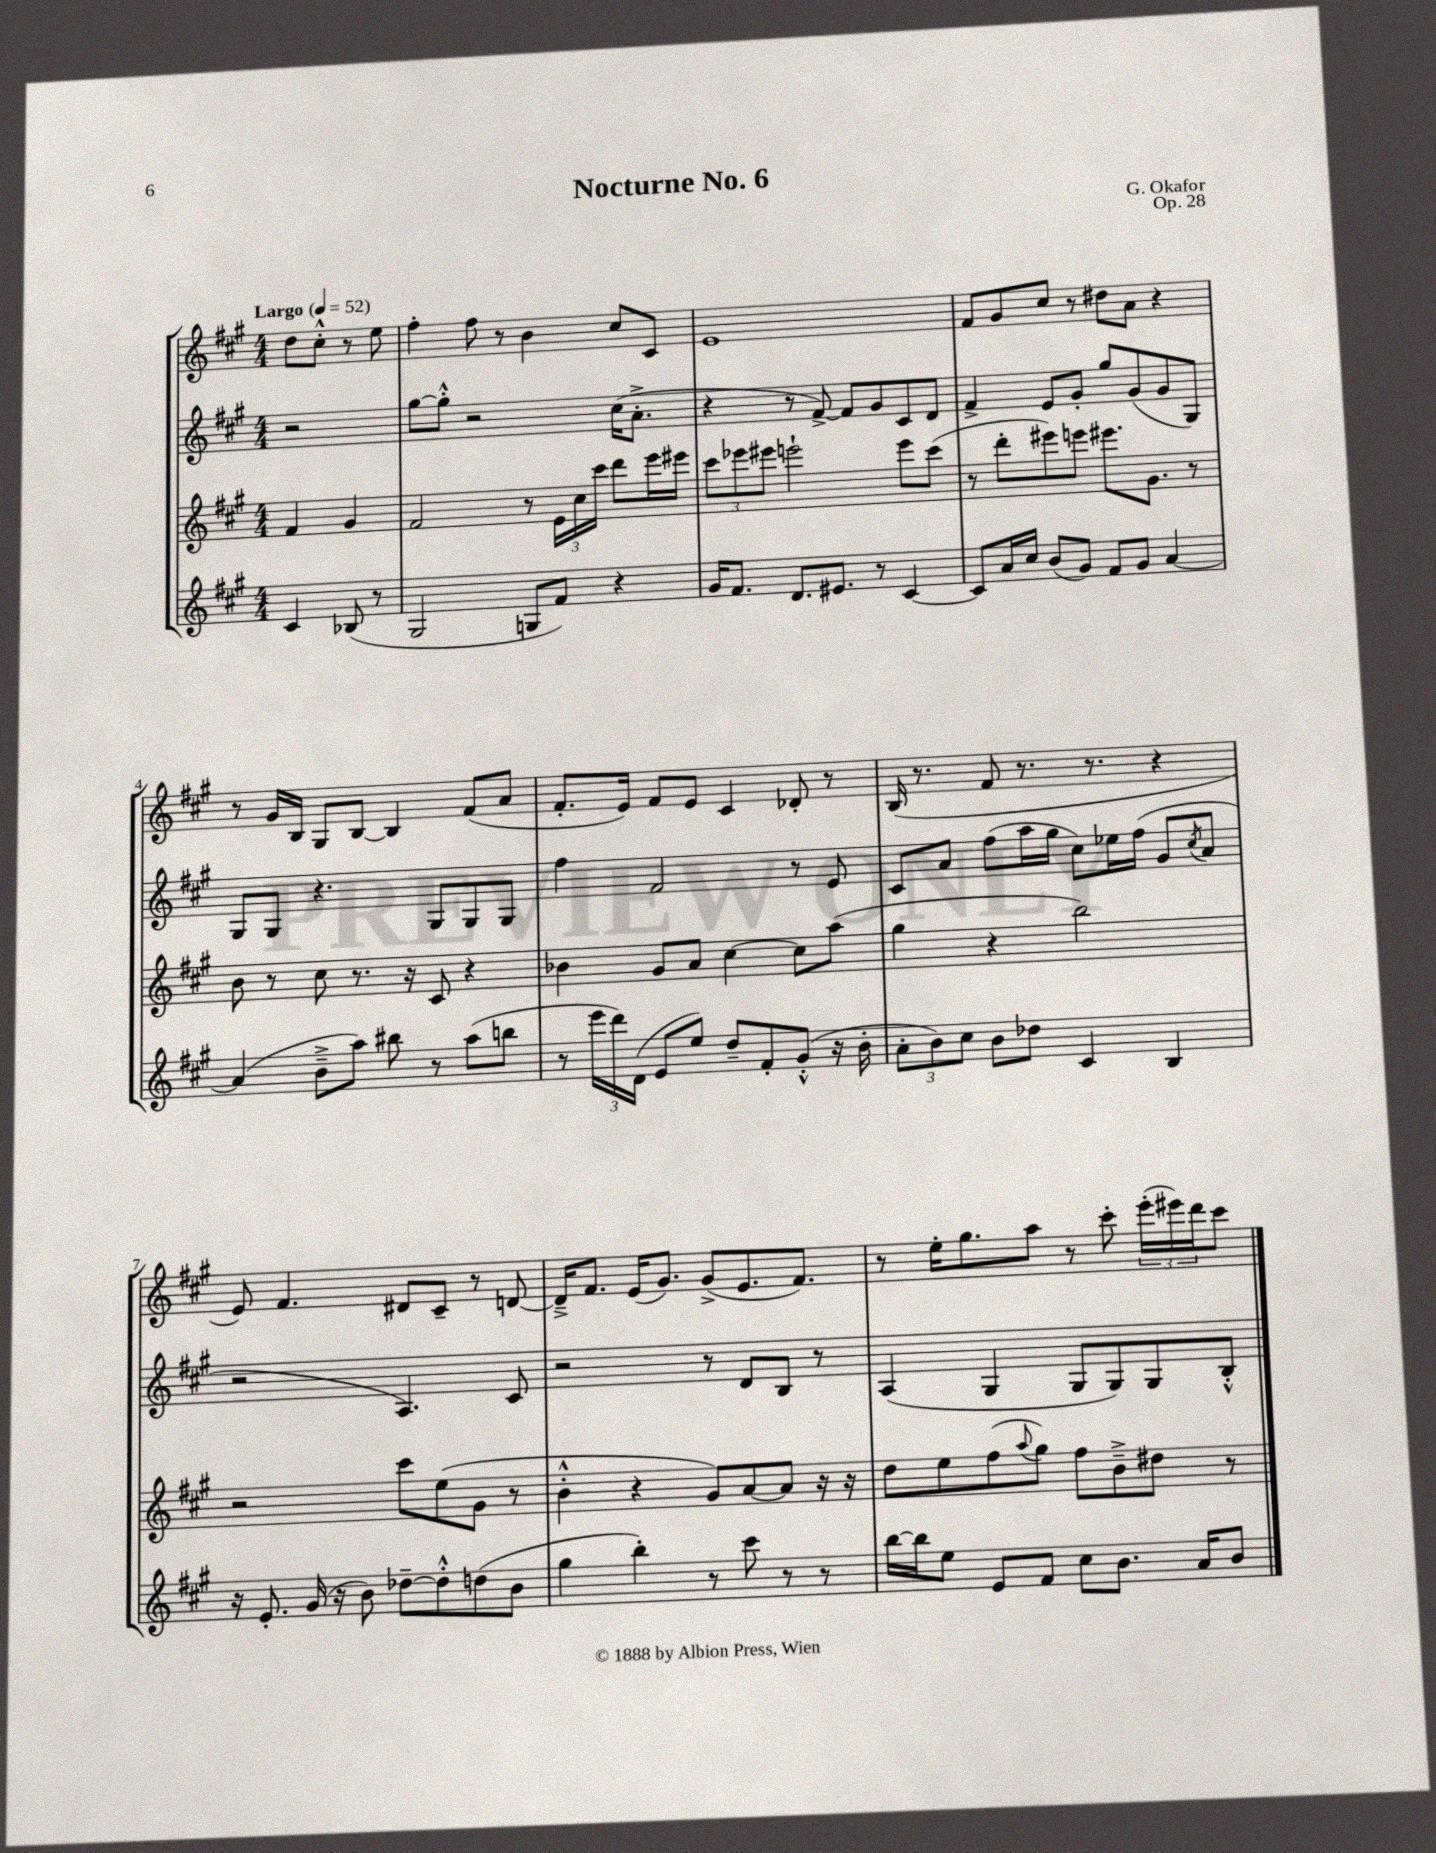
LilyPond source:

\header { title = "Nocturne No. 6" composer = "G. Okafor" opus = "Op. 28" }
<<
\new StaffGroup <<
\new Staff = "s0" {
    \clef treble \key a \major \numericTimeSignature \time 4/4 \partial 2 \tempo "Largo" 4 = 52
    d''8 cis''8-.-^ r8 e''8 |
    fis''4-. fis''8 r8 b'4 cis''8 cis'8 |
    e'1 |
    fis'8 gis'8 cis''8 r8 dis''8 a'8 r4 |
    r8 gis'16 b16 gis8 b8~ b4 fis'8( a'8 |
    fis'8.-. e'16) fis'8 e'8 cis'4 des'8-. r8 |
    b16( r8. fis'8 r8. r8. r4 |
    e'8) fis'4. dis'8 cis'8-- r8 d'8~ |
    d'16---> fis'8. e'16( gis'8.) gis'8->( e'8. fis'8.) |
    r8 e''16-. gis''8. a''8 r8 cis'''8-. \tuplet 3/2 { e'''16-.( eis'''16) d'''16 } cis'''8 \bar "|." |
}
\new Staff = "s1" {
    \clef treble \key a \major \numericTimeSignature \time 4/4 \partial 2
    r2 |
    gis''8~ gis''8-.-^ r2 cis''16( a'8.-.-> |
    r4 r8 fis'8~->) fis'8 gis'8 cis'8 d'8 |
    fis'4-> e'8 gis'8-. gis''8 gis'8( gis'8 gis8) |
    gis8 gis8 r4. gis8 gis8 gis8 |
    fis''4 fis'2 r8 e'8 |
    cis'8 a'8 fis''8( a''16 gis''16 cis''8) ees''16 fis''16( gis'8 \acciaccatura { cis''8 } a'8 |
    r2 a4.) cis'8 |
    r2 r8 d'8 b8 r8 |
    a4( gis4 gis8 gis8) gis8 b8-.-^ \bar "|." |
}
\new Staff = "s2" {
    \clef treble \key a \major \numericTimeSignature \time 4/4 \partial 2
    fis'4 gis'4 |
    fis'2 r8 \tuplet 3/2 { e'16 cis''16 cis'''16 } d'''8 e'''16 eis'''16 |
    \tuplet 3/2 { cis'''8 ees'''8 eis'''8 } e'''2-! e'''8 cis'''8( |
    r8 d'''8-. eis'''8) e'''8 eis'''8. gis'8. r8 |
    b'8 r8 cis''8 r8. r16 cis'8 r4 |
    bes'4 gis'8 a'8 cis''4~ cis''8 a''8( |
    gis''4 r4 b''2) |
    r2 cis'''8 e''8( gis'8 r8 |
    b'4-.-^ r4 gis'8) a'8~ a'8 r16 r16 |
    d''8 e''8 fis''8( \appoggiatura { a''8 } gis''8) fis''8 b'8---> dis''8 r8 \bar "|." |
}
\new Staff = "s3" {
    \clef treble \key a \major \numericTimeSignature \time 4/4 \partial 2
    cis'4 bes8( r8 |
    gis2 g8 fis'8) r4 |
    gis'16 fis'8. d'8. eis'8. r8 cis'4~ |
    cis'8 a'16 cis''16 b'8( gis'8) fis'8 gis'8 a'4~ |
    a'4( b'8---> a''8) bis''8 r8 a''8( b''8 |
    r8 \tuplet 3/2 { e'''16 d'''16) d'16( } e'8 e''8) d''8-- fis'8-. gis'8-.-^( r16 b'16-. |
    \tuplet 3/2 { a'8-. b'8) cis''8 } b'8 des''8 cis'4 b4 |
    r16 e'8.-. gis'16( r16 b'8) des''8~-- des''8-.-^ d''8( b'8 |
    gis''4 b''4-.) r8 cis'''8 r8 r8 |
    b''16~ b''16 e''8 e'8 fis'8 cis''8 b'8. a'16 b'8 \bar "|." |
}
>>
>>
